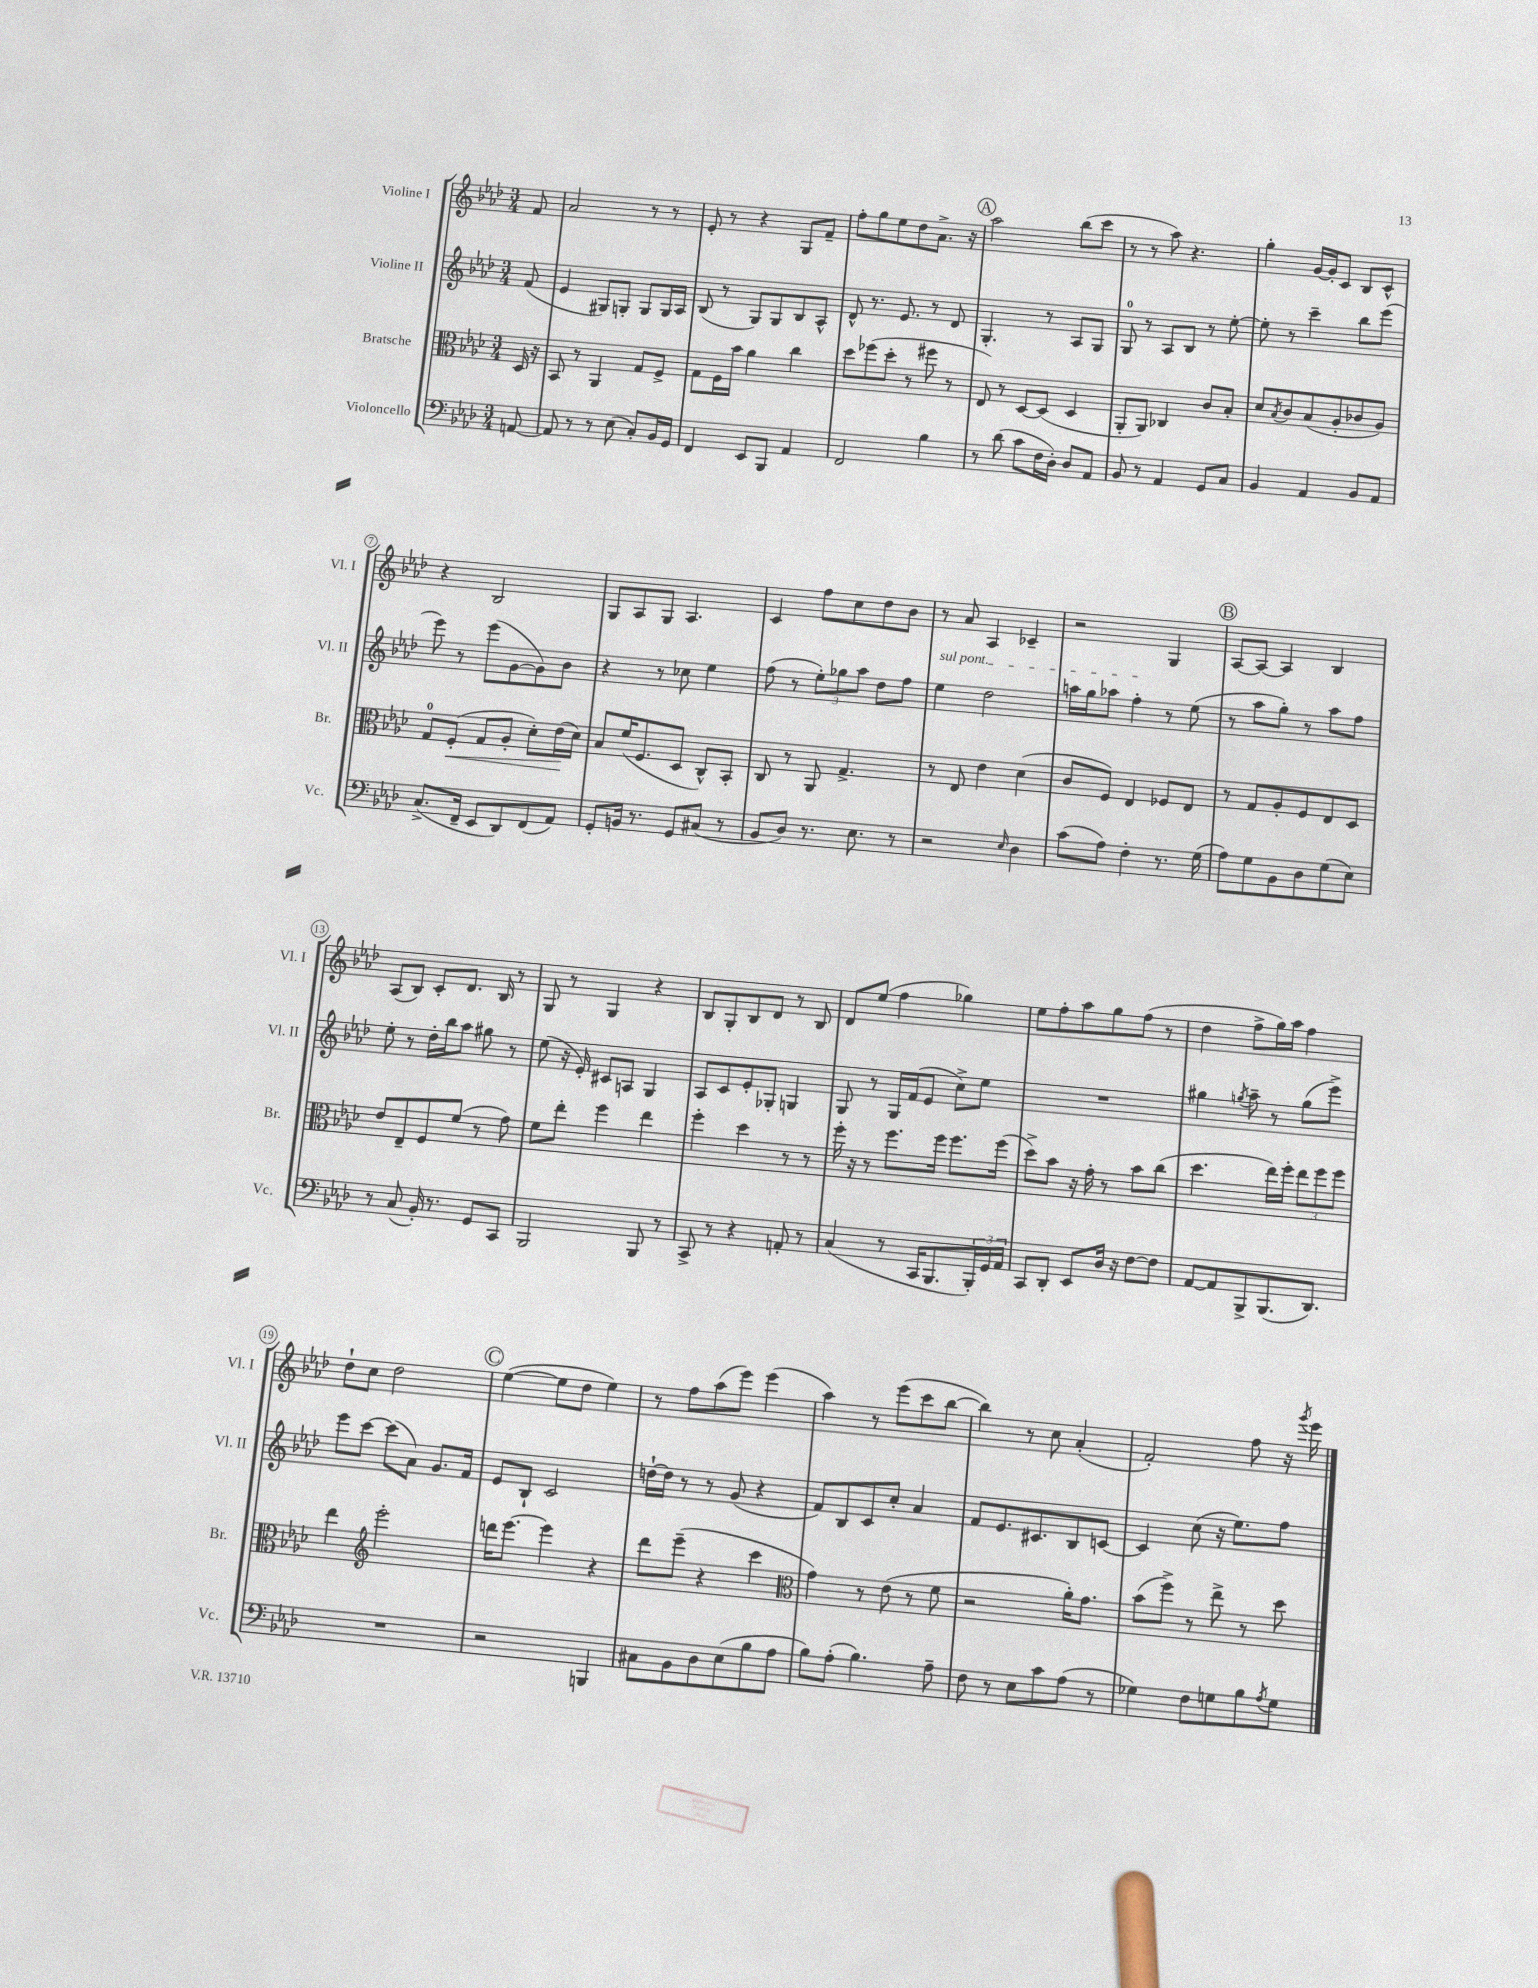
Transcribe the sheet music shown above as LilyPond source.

<<
\new StaffGroup <<
\new Staff = "s0" \with { instrumentName = "Violine I" shortInstrumentName = "Vl. I" } {
    \clef treble \key aes \major \numericTimeSignature \time 3/4 \partial 8
    f'8 |
    aes'2 r8 r8 |
    ees'8-. r8 r4 g8 f'8-- |
    f''8-. g''8 ees''8 des''8 aes'8.-> r16 |
    \mark \markup { \circle "A" } aes''2 bes''8( c'''8 |
    r8 r8 aes''8) r4. |
    g''4-. g'16~ g'16-. c'8 bes8 c'8-^ |
    r4 bes2 |
    g8 aes8 g8 aes4. |
    c'4 f''8 c''8 des''8 bes'8 |
    r8 aes'8 aes4 ces'4-- |
    r2 g4 |
    \mark \markup { \circle "B" } aes8~ aes8~ aes4 bes4 |
    aes8( bes8) c'8-. des'8. bes16 r8 |
    g8 r8 g4 r4 |
    bes8 g8-. bes8 des'8 r8 bes8 |
    des'8 ees''8( f''4 ges''4) |
    ees''8 f''8-. aes''8 g''8 f''8( r8 |
    des''4 f''8-> g''16) aes''16 f''4 |
    des''8-! c''8 des''2 |
    \mark \markup { \circle "C" } ees''4~( ees''8 des''8 ees''4) |
    r8 f''8 aes''8( ees'''8) ees'''4( |
    aes''4) r8 ees'''8( c'''8 bes''8~ |
    bes''4) r8 c''8 aes'4-.( |
    f'2-.) f''8 r16 \acciaccatura { g'''8 } ees'''16 \bar "|." |
}
\new Staff = "s1" \with { instrumentName = "Violine II" shortInstrumentName = "Vl. II" } {
    \clef treble \key aes \major \numericTimeSignature \time 3/4 \partial 8
    f'8( |
    ees'4 gis8) g8-. g8 g16 aes16 |
    bes8( r8 g8) g8 bes8 aes8-^ |
    des'8-^ r8. ees'8. r8 des'8 |
    \mark \markup { \circle "A" } g4.-. r8 aes8 g8 |
    g8-0 r8 aes8 bes8 r8 ees''8~-. |
    ees''8-. r8 c'''4-- bes''8 ees'''8( |
    ees'''8) r8 ees'''8( g'8~ g'8) bes'8 |
    r4 r8 ces''8 ees''4 |
    f''8( r8 \tuplet 3/2 { ees''8-.) ges''8 aes''8 } des''8 f''8 |
    \once \override TextSpanner.bound-details.left.text = \markup { \italic "sul pont." } ees''4\startTextSpan des''2 |
    a''16 g''16 aes''8 f''4-.\stopTextSpan r8 ees''8( |
    \mark \markup { \circle "B" } r8 aes''8 g''8-.) r8 aes''8 f''8 |
    ees''8-. r8 des''16-. bes''16 aes''8 gis''8 r8 |
    ees''8( r16 ees'16-.) cis'8 a8 g4 |
    aes8 c'8 ees'8-. ges8-. g4 |
    g8 r8 g16 f'16( ees'8 c''8->) ees''8 |
    R2. |
    gis''4 \acciaccatura { g''8 } aes''8-- r8 g''8( ees'''8->) |
    ees'''8 c'''8~ c'''8( aes'8) g'8. f'16 |
    \mark \markup { \circle "C" } ees'8 bes8-! c'2 |
    d''16~-! d''16 r8 r8 g'8( r4 |
    f'8) bes8 c'8 c''8-. aes'4 |
    f'8 ees'8. cis'8. bes8 c'8~ |
    c'4 c''8( r16 ees''8.) f''8 \bar "|." |
}
\new Staff = "s2" \with { instrumentName = "Bratsche" shortInstrumentName = "Br." } {
    \clef alto \key aes \major \numericTimeSignature \time 3/4 \partial 8
    des16 r16 |
    bes,8 r8 aes,4 g8 f8-> |
    g8 f16 bes'16 aes'4 c''4 |
    des''8 fes''8( des''8-. r8 fis''8 r8 |
    \mark \markup { \circle "A" } ees8) r8 des8~ des8( des4 |
    aes,8-. aes,8) ces4 c'8 bes8-. |
    des'8 \acciaccatura { bes8 } c'8 bes8( aes8-. ces'8 aes8) |
    g8-0 f8-.\<( g8 aes8-. des'8-.) ees'16\!( des'16) |
    bes8 f'16( f8. des8 c8-^) bes,8-. |
    c8 r8 aes,8 g4.-> |
    r8 ees8 ees'4 des'4( |
    c'8 f8) ees4 fes8 ees8 |
    \mark \markup { \circle "B" } r8 g8 aes8-. f8 ees8 des8 |
    ees'8 ees8-- f8 f'8( r8 g'8) |
    f'8 ees''8-. f''4 ees''4 |
    f''4-. des''4 r8 r8 |
    f''16-. r16 r8 f''8. f''16 f''8. f''16( |
    des''8->) bes'8 r16 g'16-. r8 bes'8 c''8( |
    des''4. ees''16) f''16-. \tuplet 3/2 { ees''8 f''8 f''8 } |
    ees''4 \clef treble ees'''2-. |
    \mark \markup { \circle "C" } d'''16 ees'''8.~ ees'''4 r4 |
    des'''8 ees'''8--( r4 c'''4 |
    \clef alto g'4) r8 ees'8( r8 f'8 |
    r2 aes'16-.) g'8. |
    bes'8( f''8->) r8 ees''8-> r8 des''8 \bar "|." |
}
\new Staff = "s3" \with { instrumentName = "Violoncello" shortInstrumentName = "Vc." } {
    \clef bass \key aes \major \numericTimeSignature \time 3/4 \partial 8
    a,8~ |
    a,8 r8 r8 ees8( c8-.) bes,16 g,16 |
    f,4 ees,8 bes,,8 aes,4 |
    f,2 bes4 |
    \mark \markup { \circle "A" } r8 des'8( c'8 f16 des16-.) des8 aes,8 |
    bes,8 r8 aes,4 g,8 c8 |
    bes,4 aes,4 bes,8 aes,8 |
    c8.->( f,16-- ees,8 des,8) f,8( aes,8) |
    g,8-. b,16 r8. g,8 cis8( r8 |
    bes,8 des8) r8. ees8. r8 |
    r2 \grace { ees16 } des4 |
    c'8( aes8) f4-. r8. g16( |
    \mark \markup { \circle "B" } aes8) g8 bes,8 des8 g8( ees8) |
    r8 c8( bes,16-.) r8. g,8 c,8 |
    bes,,2 bes,,8 r8 |
    c,8-> r8 r4 a,8-. r8 |
    c4( r8 c,16 bes,,8. \tuplet 3/2 { bes,,16-.) g,16 aes,16 } |
    c,8 des,8-. ees,8 des16 r16 f8~ f8 |
    aes,8~ aes,8 bes,,8-> bes,,8.( des,8.) |
    R2. |
    \mark \markup { \circle "C" } r2 b,,4 |
    cis8 bes,8 des8 ees8( bes8 aes8 |
    bes8) aes8-.( bes4.) aes8-- |
    f8 r8 ees8 c'8 aes8( r8 |
    ges4) f8 g8 bes8 \acciaccatura { aes8 } g8 \bar "|." |
}
>>
>>
\layout { \context { \Score \override BarNumber.stencil = #(make-stencil-circler 0.1 0.3 ly:text-interface::print) } }
